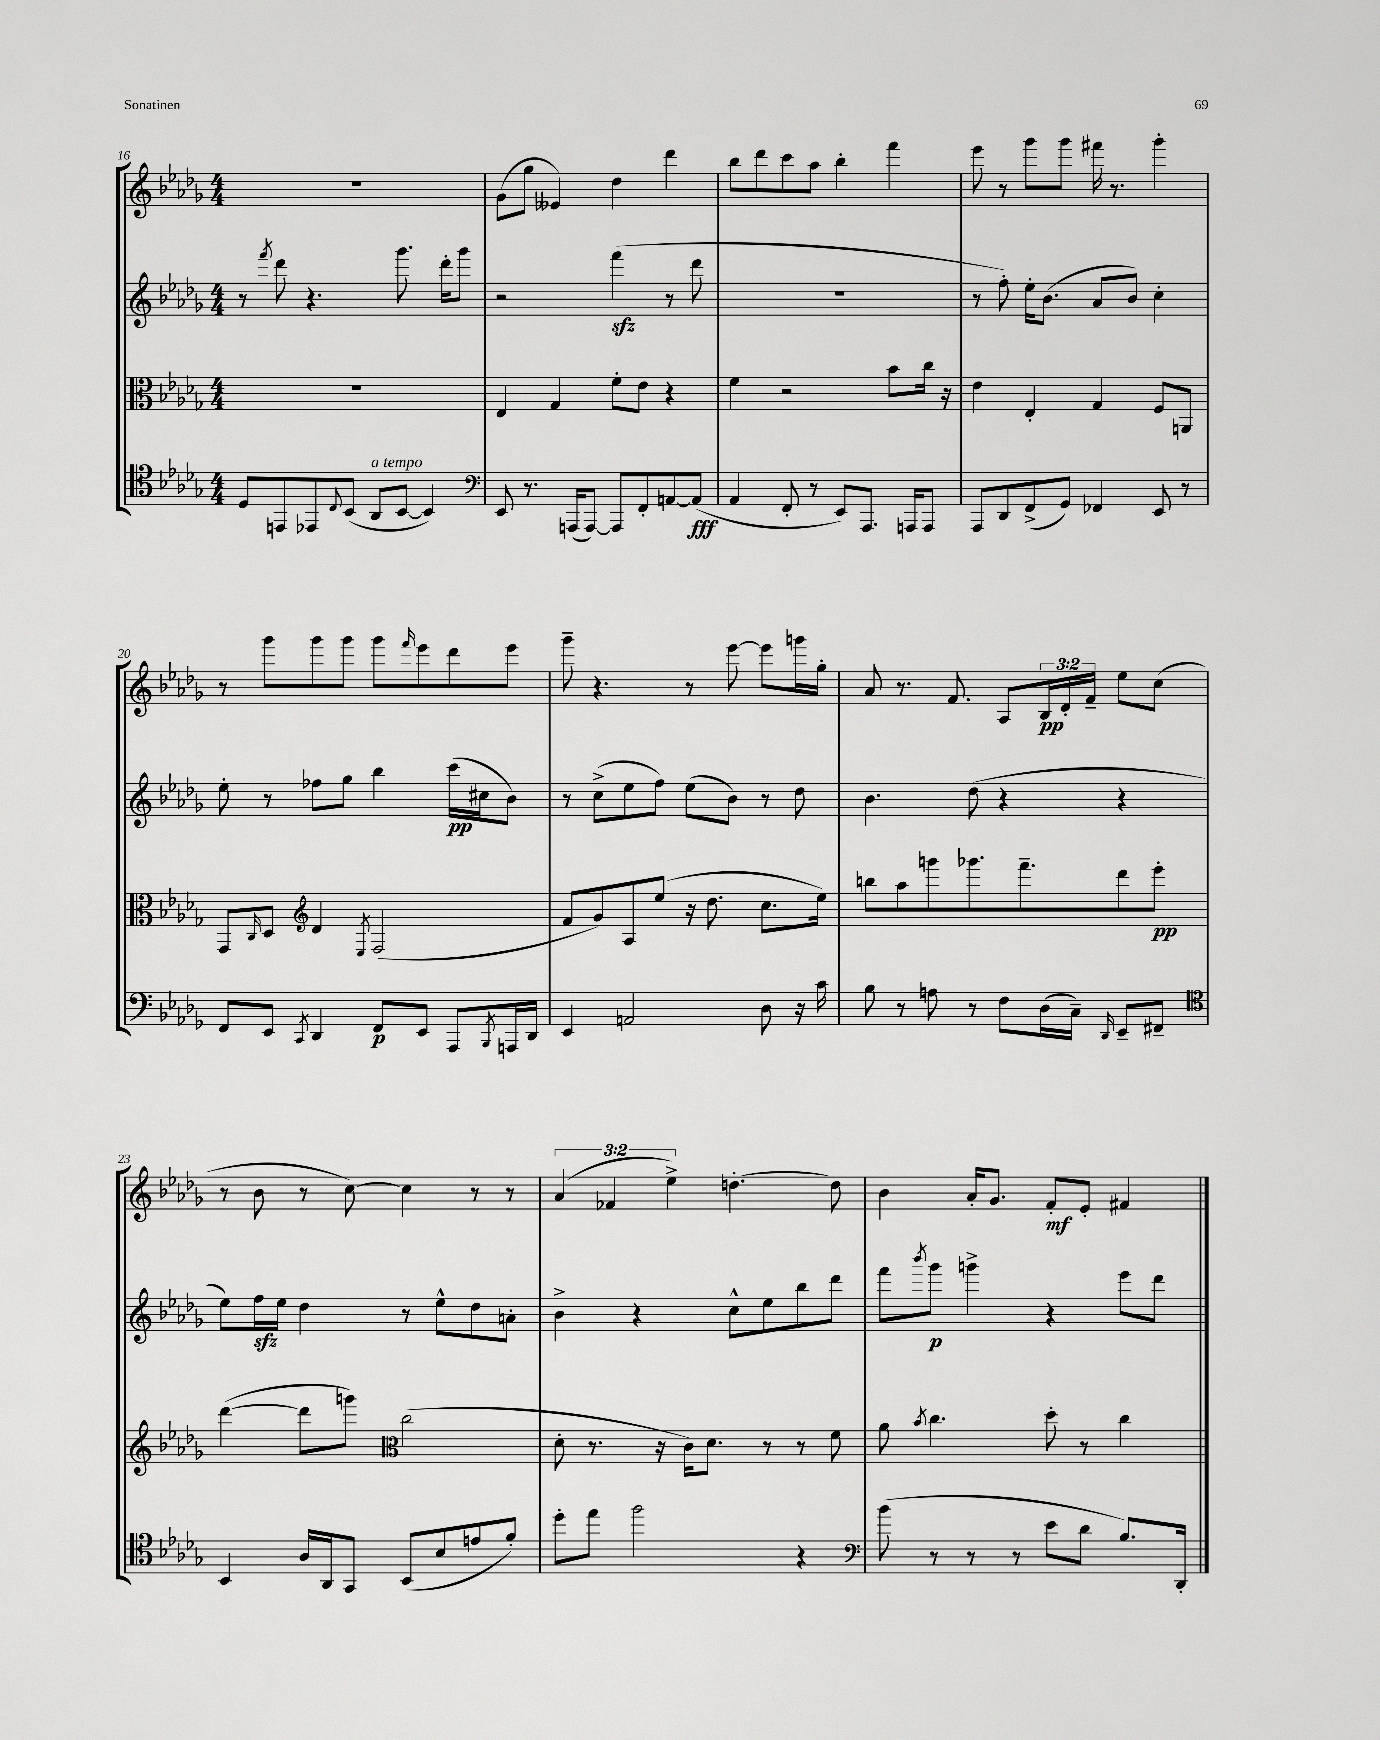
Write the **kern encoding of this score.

**kern	**dynam	**kern	**dynam	**kern	**dynam	**kern	**dynam
*part4	*part4	*part3	*part3	*part2	*part2	*part1	*part1
*staff4	*staff4	*staff3	*staff3	*staff2	*staff2	*staff1	*staff1
*clefC4	*	*clefC3	*	*clefG2	*	*clefG2	*
*k[b-e-a-d-g-]	*	*k[b-e-a-d-g-]	*	*k[b-e-a-d-g-]	*	*k[b-e-a-d-g-]	*
*M4/4	*	*M4/4	*	*M4/4	*	*M4/4	*
=16	=16	=16	=16	=16	=16	=16	=16
8D-/L	.	1r	.	8r	.	1r	.
.	.	.	.	8qfff/	.	.	.
8EEn/	.	.	.	8ddd-\	.	.	.
8EE-X/	.	.	.	4.r	.	.	.
8qqC/	.	.	.	.	.	.	.
(8BB-/J	.	.	.	.	.	.	.
!LO:TX:a:i:t=a tempo	!	!	!	!	!	!	!
8AA-/L	.	.	.	.	.	.	.
[8BB-/J	.	.	.	8.ggg-\	.	.	.
4BB-/])	.	.	.	.	.	.	.
.	.	.	.	16ddd-'\KL	.	.	.
.	.	.	.	8ggg-\J	.	.	.
=17	=17	=17	=17	=17	=17	=17	=17
*clefF4	*	*	*	*	*	*	*
8EE-/	.	4E-/	.	2r	.	(8g-\L	.
8.r	.	.	.	.	.	8gg-\J	.
.	.	4G-/	.	.	.	4e--X/)	.
(16AAAn/KL	.	.	.	.	.	.	.
[8AAA/J)	.	.	.	.	.	.	.
8AAA/L]	.	8f'\L	.	(4fffzz\	.	4dd-\	.
8FF'/	.	8e-\J	.	.	.	.	.
[8AAn/	.	4r	.	8r	.	4ddd-\	.
(8AA/J]	fff	.	.	8ddd-\	.	.	.
=18	=18	=18	=18	=18	=18	=18	=18
4AA-/	.	4f\	.	1r	.	8bb-\L	.
.	.	.	.	.	.	8ddd-\	.
8FF'/	.	2r	.	.	.	8ccc\	.
8r	.	.	.	.	.	8aa-\J	.
8EE-/L)	.	.	.	.	.	4bb-'\	.
8.AAA-/J	.	.	.	.	.	.	.
.	.	8b-\L	.	.	.	4fff\	.
16AAAn/KL	.	.	.	.	.	.	.
8AAA/J	.	16cc\Jk	.	.	.	.	.
.	.	16r	.	.	.	.	.
=19	=19	=19	=19	=19	=19	=19	=19
8AAA-/L	.	4e-\	.	8r	.	8eee-\	.
8DD-/	.	.	.	8ff'\)	.	8r	.
(8FF^/	.	4E-'/	.	16ee-'\KL	.	8ggg-\L	.
.	.	.	.	(8.b-\J	.	.	.
8GG-/J)	.	.	.	.	.	8ggg-\J	.
4FF-X/	.	4G-/	.	8a-/L	.	16fff#X\	.
.	.	.	.	.	.	8.r	.
.	.	.	.	8b-/J)	.	.	.
8EE-/	.	8F/L	.	4cc'\	.	4ggg-'\	.
8r	.	8AAn/J	.	.	.	.	.
!!LO:LB:g=z
=20	=20	=20	=20	=20	=20	=20	=20
8FF/L	.	8GG-/L	.	8ee-'\	.	8r	.
.	.	16qqC/	.	.	.	.	.
8EE-/J	.	8D-/J	.	8r	.	8ggg-\L	.
8qCC/	.	.	.	.	.	.	.
*	*	*clefG2	*	*	*	*	*
4DD-/	.	4d-/	.	8ff-X\L	.	8ggg-\	.
.	.	.	.	8gg-\J	.	8ggg-\J	.
.	.	8qE-/	.	.	.	.	.
8FF/L	p	(2F/	.	4bb-\	.	8ggg-\L	.
.	.	.	.	.	.	16qqfff/	.
8EE-/J	.	.	.	.	.	8eee-\	.
8AAA-/L	.	.	.	(16ccc\LL	pp	8ddd-\	.
.	.	.	.	16cc#X\J	.	.	.
8qBBB-/	.	.	.	.	.	.	.
16AAAn/L	.	.	.	8b-\J)	.	8eee-\J	.
16DD-/JJ	.	.	.	.	.	.	.
=21	=21	=21	=21	=21	=21	=21	=21
4EE-/	.	8f/L	.	8r	.	8ggg-~\	.
.	.	8g-/)	.	(8cc^\L	.	4.r	.
2AAn/	.	8A-/	.	8ee-\	.	.	.
.	.	(8ee-/J	.	8ff\J)	.	.	.
.	.	16r	.	(8ee-\L	.	8r	.
.	.	8.dd-\	.	.	.	.	.
.	.	.	.	8b-\J)	.	[8eee-\	.
8D-\	.	8.cc\L	.	8r	.	8eee-\L]	.
16r	.	.	.	8dd-\	.	16gggn\L	.
16c\	.	16ee-\Jk)	.	.	.	16gg-'\JJ	.
=22	=22	=22	=22	=22	=22	=22	=22
8B-\	.	8bbn\L	.	4.b-\	.	8a-/	.
8r	.	8aa-\	.	.	.	8.r	.
8An\	.	8gggn\	.	.	.	.	.
.	.	.	.	.	.	8.f/	.
8r	.	8.ggg-X\	.	(8dd-\	.	.	.
8F\L	.	.	.	4r	.	8A-/L	.
.	.	8.fff~\	.	.	.	.	.
(16D-\L	.	.	.	.	.	24B-/L	pp
.	.	.	.	.	.	24d-'/	.
16C~\JJ)	.	.	.	.	.	.	.
.	.	.	.	.	.	24f~/JJ	.
16qqDD-/	.	.	.	.	.	.	.
8EE-~/L	.	8ddd-\	.	4r	.	8ee-\L	.
8FF#X~/J	.	8eee-'\J	pp	.	.	(8cc\J	.
!!LO:LB:g=z
=23	=23	=23	=23	=23	=23	=23	=23
*clefC4	*	*	*	*	*	*	*
4BB-/	.	([4ddd-\	.	8ee-\L)	.	8r	.
.	.	.	.	16ffzz\L	.	8b-\	.
.	.	.	.	16ee-\JJ	.	.	.
16A-/LL	.	8ddd-\L]	.	4dd-\	.	8r	.
16AA-/J	.	.	.	.	.	.	.
8GG-/J	.	8gggn\J)	.	.	.	[8cc\)	.
*	*	*clefC3	*	*	*	*	*
(8BB-/L	.	(2cc\	.	8r	.	4cc\]	.
8B-/	.	.	.	8ee-^^\L	.	.	.
8en/	.	.	.	8dd-\	.	8r	.
8f'/J)	.	.	.	8an'\J	.	8r	.
=24	=24	=24	=24	=24	=24	=24	=24
8dd-'\L	.	8d-'\	.	4b-^\	.	(6a-/	.
8ee-\J	.	8.r	.	.	.	.	.
.	.	.	.	.	.	6f-X/	.
2ff\	.	.	.	4r	.	.	.
.	.	16r	.	.	.	.	.
.	.	.	.	.	.	6ee-^\)	.
.	.	16c\KL)	.	.	.	.	.
.	.	8.d-\J	.	.	.	.	.
.	.	.	.	8cc^^\L	.	[4.ddn'\	.
.	.	8r	.	8ee-\	.	.	.
4r	.	8r	.	8bb-\	.	.	.
.	.	8f\	.	8ddd-\J	.	8dd\]	.
=25	=25	=25	=25	=25	=25	=25	=25
*clefF4	*	*	*	*	*	*	*
(8b-\	.	8a-\	.	8fff\L	.	4b-\	.
.	.	8qb-/	.	8qbbb-/	.	.	.
8r	.	4.cc\	.	8ggg-\J	p	.	.
8r	.	.	.	4gggn^\	.	16a-'/KL	.
.	.	.	.	.	.	8.g-/J	.
8r	.	.	.	.	.	.	.
8e-\L	.	8dd-'\	.	4r	.	8f'/L	mf
8d-\J	.	8r	.	.	.	8e-'/J	.
8.B-/L)	.	4cc\	.	8eee-\L	.	4f#X/	.
.	.	.	.	8ddd-\J	.	.	.
16DD-'/Jk	.	.	.	.	.	.	.
==	==	==	==	==	==	==	==
*-	*-	*-	*-	*-	*-	*-	*-
